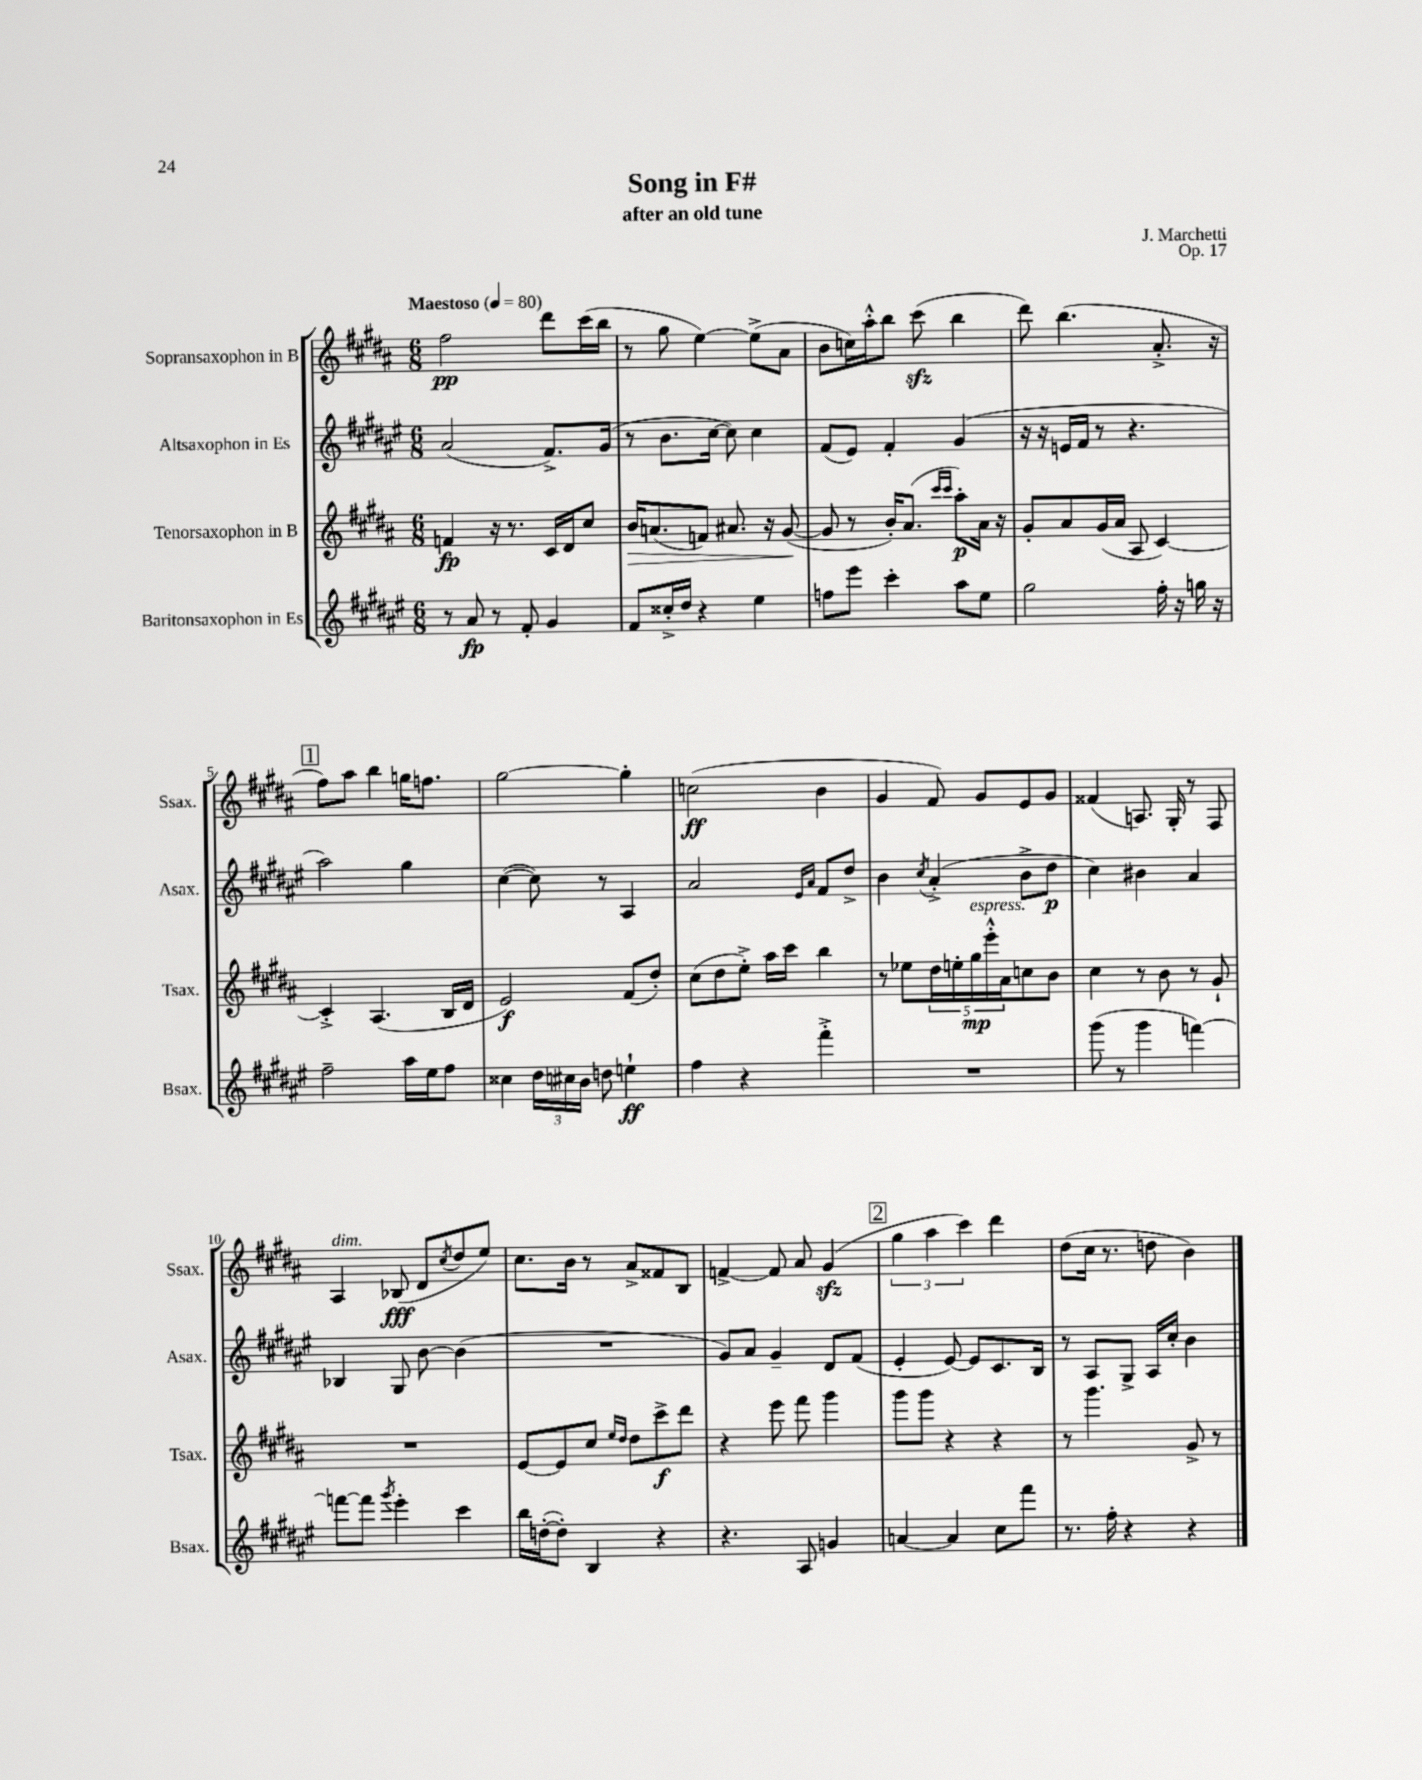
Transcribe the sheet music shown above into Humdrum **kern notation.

**kern	**kern	**kern	**kern
*staff4	*staff3	*staff2	*staff1
*clefG2	*clefG2	*clefG2	*clefG2
*k[f#c#g#d#a#e#]	*k[f#c#g#d#a#]	*k[f#c#g#d#a#e#]	*k[f#c#g#d#a#]
*M6/8	*M6/8	*M6/8	*M6/8
*MM80	*MM80	*MM80	*MM80
8r	4f	(2a#	2ff#
8a#	.	.	.
8r	16r	.	.
.	8.r	.	.
8f#'	.	.	.
4g#	16c#	8.f#^)	8ddd#
.	16d#	.	.
.	8cc#	.	(16ccc#
.	.	(16g#	16bb
=	=	=	=
8f#	16b	8r	8r
.	(8.a	.	.
16cc##'^	.	8.b	8gg#
16dd#	.	.	.
4r	8f)	.	[4ee)
.	.	[16cc#	.
.	8.a#	8cc#])	.
4ee#	.	4cc#	(8ee^]
.	16r	.	.
.	([8g#	.	8a#
=	=	=	=
8ff	8g#]	(8f#	8b
8eee#	8r	8e#)	16cc)
.	.	.	16aa#'^^
4ccc#'	16b')	4f#'	8bb
.	(8.a#	.	.
.	.	.	(8ccc#
.	16qqccc#	.	.
.	16qqccc#	.	.
8aa#	8aa#')	(4g#	4bb
8ee#	16a#	.	.
.	16r	.	.
=	=	=	=
2gg#	8g#'	16r	8ddd#)
.	.	16r	.
.	8a#	16e	(4.bb
.	.	16f#	.
.	(16g#	8r	.
.	16a#	.	.
.	8A#	4.r	.
16ff#'	[4c#)	.	8.a#'^
16r	.	.	.
16gg	.	.	.
16r	.	.	16r
=	=	=	=
2ff#~	4c#'^]	2aa#)	8ff#)
.	.	.	8aa#
.	(4.A#	.	4bb
16aa#	.	4gg#	16gg
16ee#	.	.	8.ff
8ff#	16B	.	.
.	16d#	.	.
=	=	=	=
4cc##	2e)	([4cc#	[2gg#
24dd#	.	8cc#])	.
24cc#	.	.	.
24b	.	.	.
8dd	.	8r	.
4ee`	(8f#	4A#	4gg#']
.	8dd#')	.	.
=	=	=	=
4ff#	(8cc#	2a#	(2cc
.	8dd#	.	.
4r	8ee'^)	.	.
.	16aa#	.	.
.	16ccc#	.	.
.	.	16qqe#	.
.	.	16qqa#	.
4fff#'^	4bb	8f#	4b
.	.	8dd#^	.
=	=	=	=
2.r	8r	4b	4g#
.	8ee-	.	.
.	.	8qcc#	.
.	20dd#	(4a#'^	8f#)
.	20ee'	.	.
.	20gg#	.	.
.	.	.	8g#
.	20eee'^^	.	.
.	20a#	.	.
.	8cc	8b^	8e
.	8b	8dd#	8g#
=	=	=	=
(8ggg#	4cc#	4cc#)	(4f##
8r	.	.	.
4ggg#	8r	4b#	8.A)
.	8b	.	.
.	.	.	16G#'
[4fff)	8r	4a#	8r
.	8g#`	.	8F#
=	=	=	=
8fff_	2.r	4B-	4A#
8fff]	.	.	.
8qggg#	.	.	.
4eee#'	.	8G#	(8B-
.	.	[8b	8d#
.	.	.	8qcc#
4ccc#	.	(4b]	8dd#
.	.	.	8ee)
=	=	=	=
16bb	[8e	2.r	8.cc#
([16dd'	.	.	.
8dd'])	8e]	.	.
.	.	.	16b
4B	8cc#	.	8r
.	16qqee	.	.
.	16qqdd#	.	.
.	8dd#	.	8a#^
4r	8ccc#^	.	8f##
.	8ddd#	.	8B
=	=	=	=
4.r	4r	8g#)	[4f^
.	.	8a#	.
.	8eee	4g#~	8f]
8A#	8fff#	.	8a#
4g	4ggg#	8d#	(4g#
.	.	(8f#	.
=	=	=	=
[4a	8ggg#	4e#'	6gg#
.	8ggg#	.	.
.	.	.	6aa#
4a]	4r	[8e#)	.
.	.	.	6ccc#)
.	.	8e#]	.
8cc#	4r	8.c#	4ddd#
8fff#	.	.	.
.	.	16B	.
=	=	=	=
8.r	8r	8r	(8dd#
.	4.ggg#	8A#	16cc#
16ff#'	.	.	8.r
4r	.	8G#^	.
.	.	16A#	8dd
.	.	16cc#'	.
4r	8g#^	4b	4b)
.	8r	.	.
==	==	==	==
*-	*-	*-	*-
